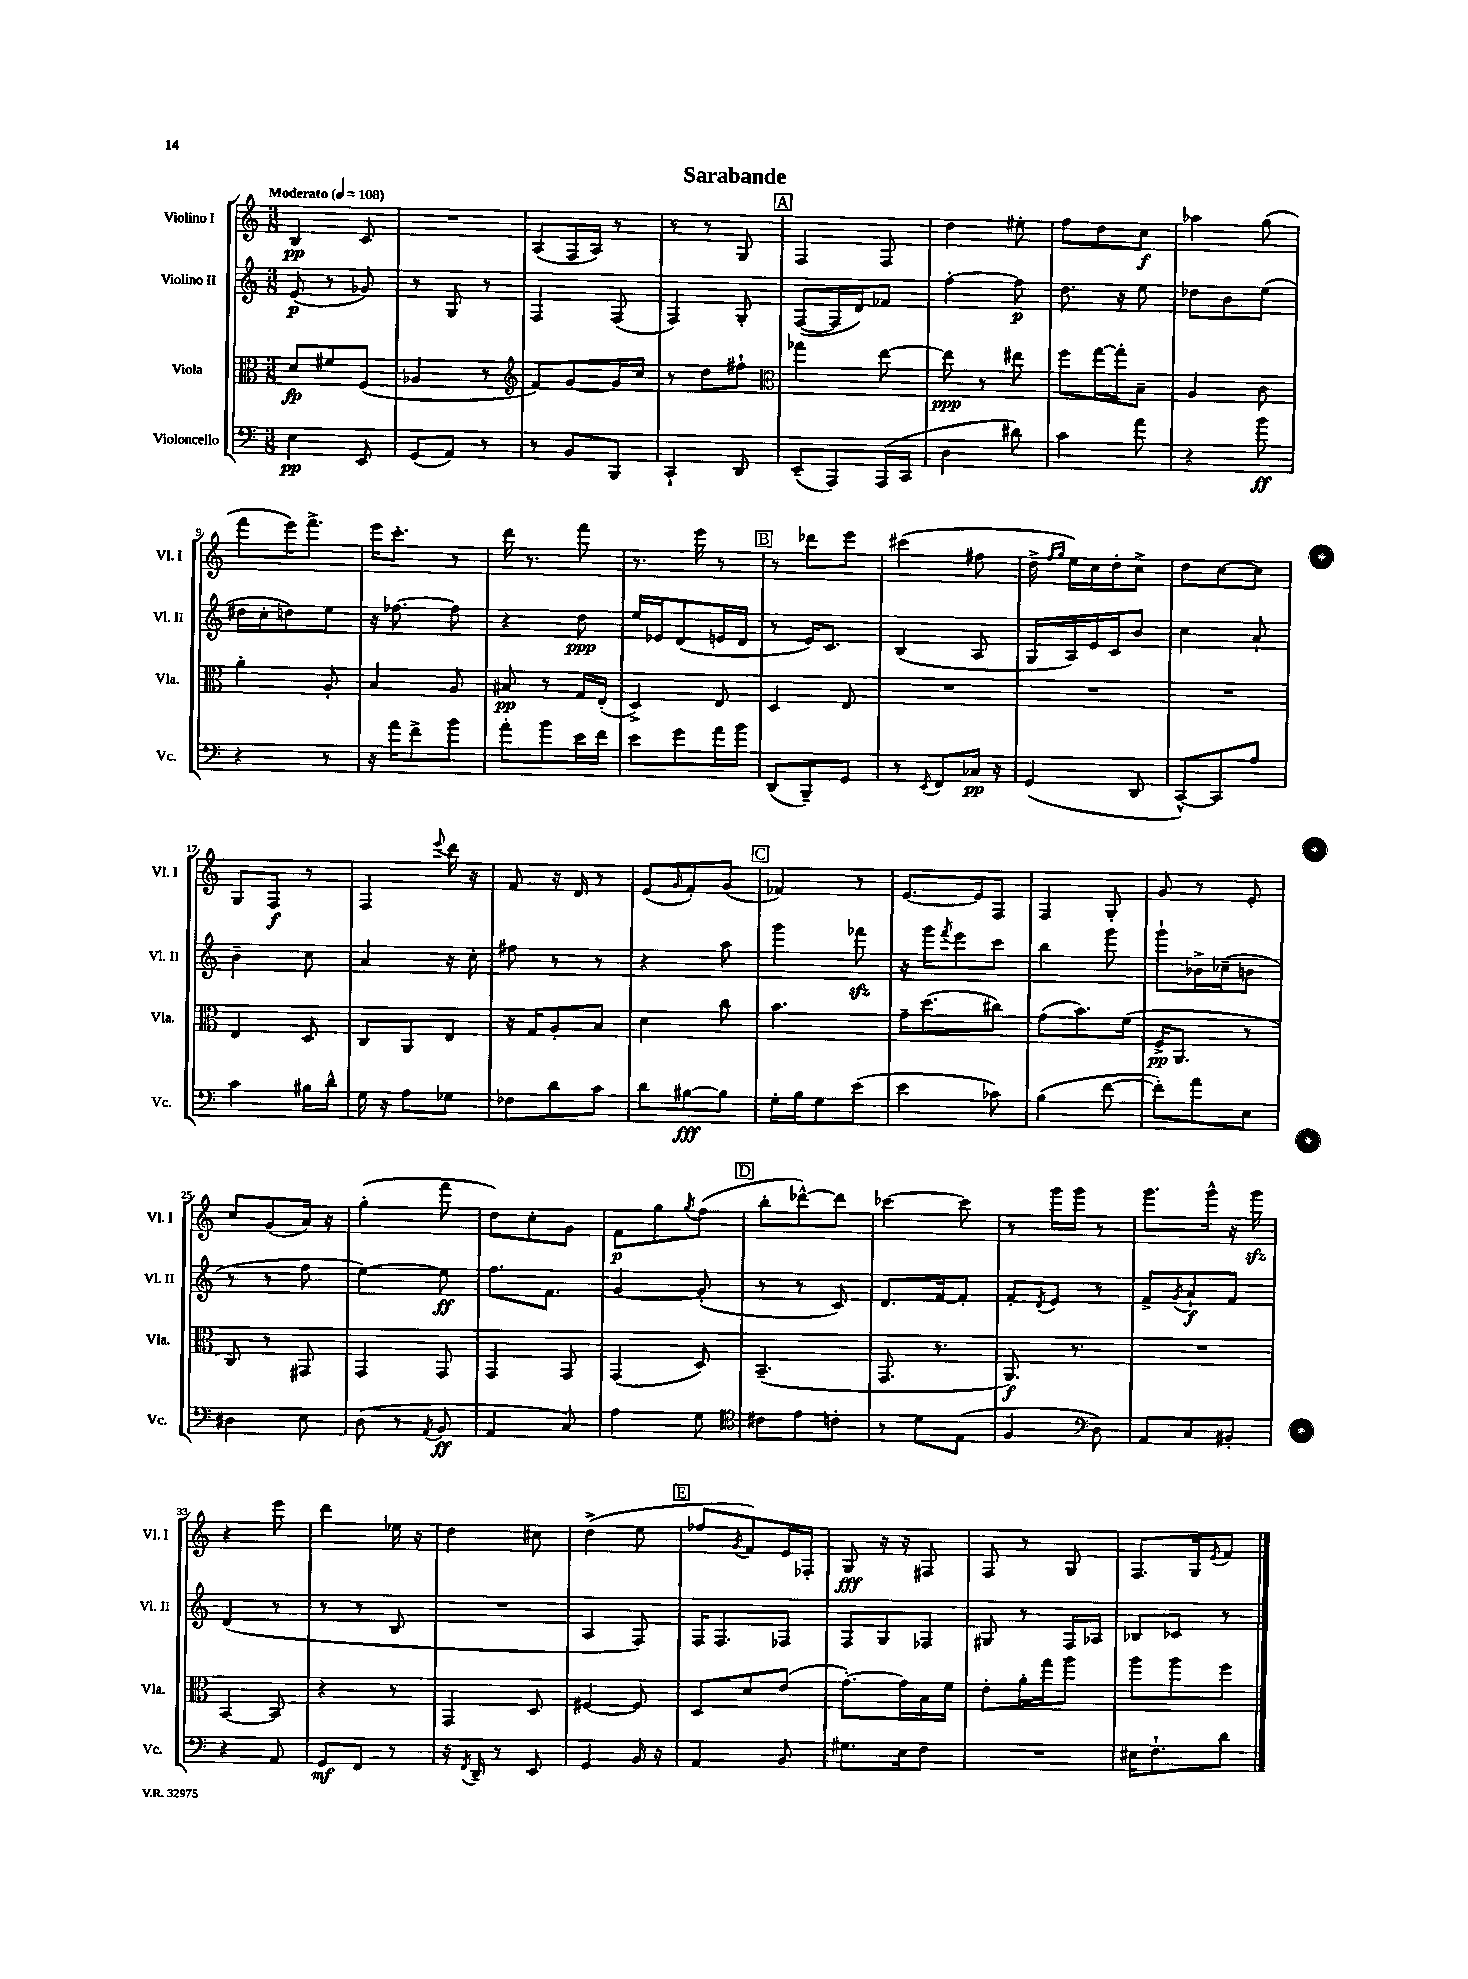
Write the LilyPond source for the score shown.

\header { title = "Sarabande" }
<<
\new StaffGroup <<
\new Staff = "s0" \with { instrumentName = "Violino I" shortInstrumentName = "Vl. I" } {
    \clef treble \key c \major \numericTimeSignature \time 3/8 \tempo "Moderato" 4 = 108
    b4\pp c'8 |
    R4. |
    a8( f16 a16) r8 |
    r8 r8 g8 |
    \mark \markup { \box "A" } f4 f8 |
    d''4 eis''8-. |
    f''8 d''8 c''8\f |
    aes''4 g''8( |
    f'''8 e'''16) f'''8.-> |
    e'''16 c'''8.-. r8 |
    d'''16 r8. f'''8 |
    r8. e'''16 r8 |
    \mark \markup { \box "B" } r8 des'''8 e'''8 |
    cis'''4( fis''8 |
    d''16-> \grace { f''16 g''16 } e''16) c''16 d''16-. c''8-> |
    d''8 c''8~ c''8 |
    g8 f8\f r8 |
    f4 \appoggiatura { e'''8 } d'''16 r16 |
    f'8 r16 d'16 r8 |
    e'8( \grace { g'16 } f'8-.) g'8( |
    \mark \markup { \box "C" } fes'4) r8 |
    e'8.~ e'16 f8 |
    f4 g8-. |
    g'8 r8 e'8-. |
    c''8 g'8( a'16) r16 |
    g''4-.( f'''8 |
    d''8) c''8-. g'8 |
    f'8\p g''8 \acciaccatura { g''8 } f''8( |
    \mark \markup { \box "D" } b''8-. des'''8~-^) des'''8 |
    ces'''4~ ces'''8 |
    r8 g'''16 g'''16 r8 |
    g'''8. g'''16-^ r16 g'''16\sfz |
    r4 e'''8 |
    d'''4 ees''16 r16 |
    d''4 cis''8 |
    d''4->( e''8 |
    \mark \markup { \box "E" } fes''8 \acciaccatura { g'8 } f'8) e'16 fes16-. |
    g8\fff r16 r16 fis8 |
    f8 r8 g8 |
    f8. g16 \acciaccatura { e'8 } f'8 \bar "|." |
}
\new Staff = "s1" \with { instrumentName = "Violino II" shortInstrumentName = "Vl. II" } {
    \clef treble \key c \major \numericTimeSignature \time 3/8
    e'8\p( r8 ges'8) |
    r8 g8 r8 |
    f4 f8( |
    f4) g8-. |
    \mark \markup { \box "A" } f8~( f16 d'16) fes'8 |
    f''4~-. f''8\p |
    d''8. r16 e''8 |
    des''8 b'8 e''8( |
    dis''16 c''16-. d''8) e''8 |
    r16 fes''8.~ fes''8 |
    r4 d''8\ppp |
    e''16 ees'16 d'8( e'16 d'16 |
    \mark \markup { \box "B" } r8 e'16) c'8. |
    b4( a8 |
    g16 a16) e'16 c'16 b'8 |
    c''4 a'8-! |
    b'4-- c''8 |
    a'4 r16 c''16-. |
    fis''8 r8 r8 |
    r4 a''8 |
    \mark \markup { \box "C" } g'''4 fes'''8\sfz |
    r16 g'''16 \acciaccatura { f'''8 } e'''8 c'''8 |
    b''4 g'''8 |
    g'''8-! bes'16-> ces''16--( b'8 |
    r8 r8 f''8 |
    e''4~) e''8\ff |
    f''8. f'8. |
    g'4~ g'8-.( |
    \mark \markup { \box "D" } r8 r8 c'8) |
    d'8. f'16~ f'8-. |
    f'8-. \acciaccatura { d'8 } e'8 r8 |
    f'8-> \acciaccatura { g'8 } a'8-!\f f'8 |
    d'4( r8 |
    r8 r8 b8 |
    R4. |
    a4 f8) |
    \mark \markup { \box "E" } f16 f8. fes8 |
    f8 g8 fes8 |
    gis8 r8 f16 aes16 |
    bes8 ces'8 r8 \bar "|." |
}
\new Staff = "s2" \with { instrumentName = "Viola" shortInstrumentName = "Vla." } {
    \clef alto \key c \major \numericTimeSignature \time 3/8
    d'8\fp fis'8 f8( |
    aes4 r8 |
    \clef treble f'8) g'8~ g'16 c''16 |
    r8 d''8 fis''8-! |
    \mark \markup { \box "A" } \clef alto ges''4 e''8~ |
    e''8\ppp r8 eis''8 |
    f''8 g''16~ g''16-. b8-- |
    a4 c'8 |
    a'4-. a8-. |
    b4 a8 |
    bis8\pp r8 g16 e16-.( |
    d4->) e8 |
    \mark \markup { \box "B" } d4 e8 |
    R4. |
    R4. |
    R4. |
    e4 d8 |
    c8 a,8 e8 |
    r16 g16 a8-. b8 |
    d'4 c''8 |
    \mark \markup { \box "C" } b'4. |
    g'16-- d''8.( cis''8) |
    g'8( b'8.) f'16( |
    f16->\pp a,8. r8 |
    c8) r8 gis,8 |
    g,4 g,8 |
    g,4 g,8 |
    g,4( d8) |
    \mark \markup { \box "D" } b,4.--( |
    g,8. r8. |
    a,8.\f) r8. |
    R4. |
    b,4~ b,8 |
    r4 r8 |
    g,4 d8 |
    fis4~ fis8 |
    \mark \markup { \box "E" } d8 d'8 e'8( |
    g'8.~-.) g'16 b16 f'16 |
    e'8-. a'16-. g''16 a''8 |
    a''8 a''8 f''8 \bar "|." |
}
\new Staff = "s3" \with { instrumentName = "Violoncello" shortInstrumentName = "Vc." } {
    \clef bass \key c \major \numericTimeSignature \time 3/8
    e4\pp e,8 |
    g,8( a,8) r8 |
    r8 b,8 b,,8 |
    c,4-! d,8 |
    \mark \markup { \box "A" } e,8--( a,,8) a,,16( c,16 |
    d4 dis'8) |
    c'4 a'8 |
    r4 b'8\ff |
    r4 r8 |
    r16 a'16 f'8-> b'8 |
    a'8-. b'8 e'16 f'16 |
    e'8 g'8 a'16 b'16 |
    \mark \markup { \box "B" } d,8( b,,8--) g,8 |
    r8 \acciaccatura { e,8 } f,8 ces16\pp r16 |
    g,4( d,8 |
    c,8~-^) c,8 a8 |
    c'4 bis16 d'16-^ |
    g16 r16 a8 ges8 |
    fes8 d'8 c'8 |
    d'8 bis8~\fff bis8 |
    \mark \markup { \box "C" } g16-. b16 g8 e'8( |
    e'4 ces'8) |
    b4( f'8~ |
    f'8-.) a'8 e8 |
    dis4 e8 |
    d8( r8 \acciaccatura { a,8 } b,8\ff |
    a,4 c8) |
    a4 g8 |
    \mark \markup { \box "D" } \clef tenor cis'8 e'8 c'8-. |
    r8 d'8 e8( |
    f4 \clef bass d8) |
    a,8 c8 bis,8-. |
    r4 a,8 |
    g,8\mf f,8 r8 |
    r16 \acciaccatura { f,8 } d,16-- r8 e,8 |
    g,4 b,16 r16 |
    \mark \markup { \box "E" } a,4 b,8 |
    gis8. e16 f8 |
    R4. |
    eis16 f8.-! d'8 \bar "|." |
}
>>
>>
